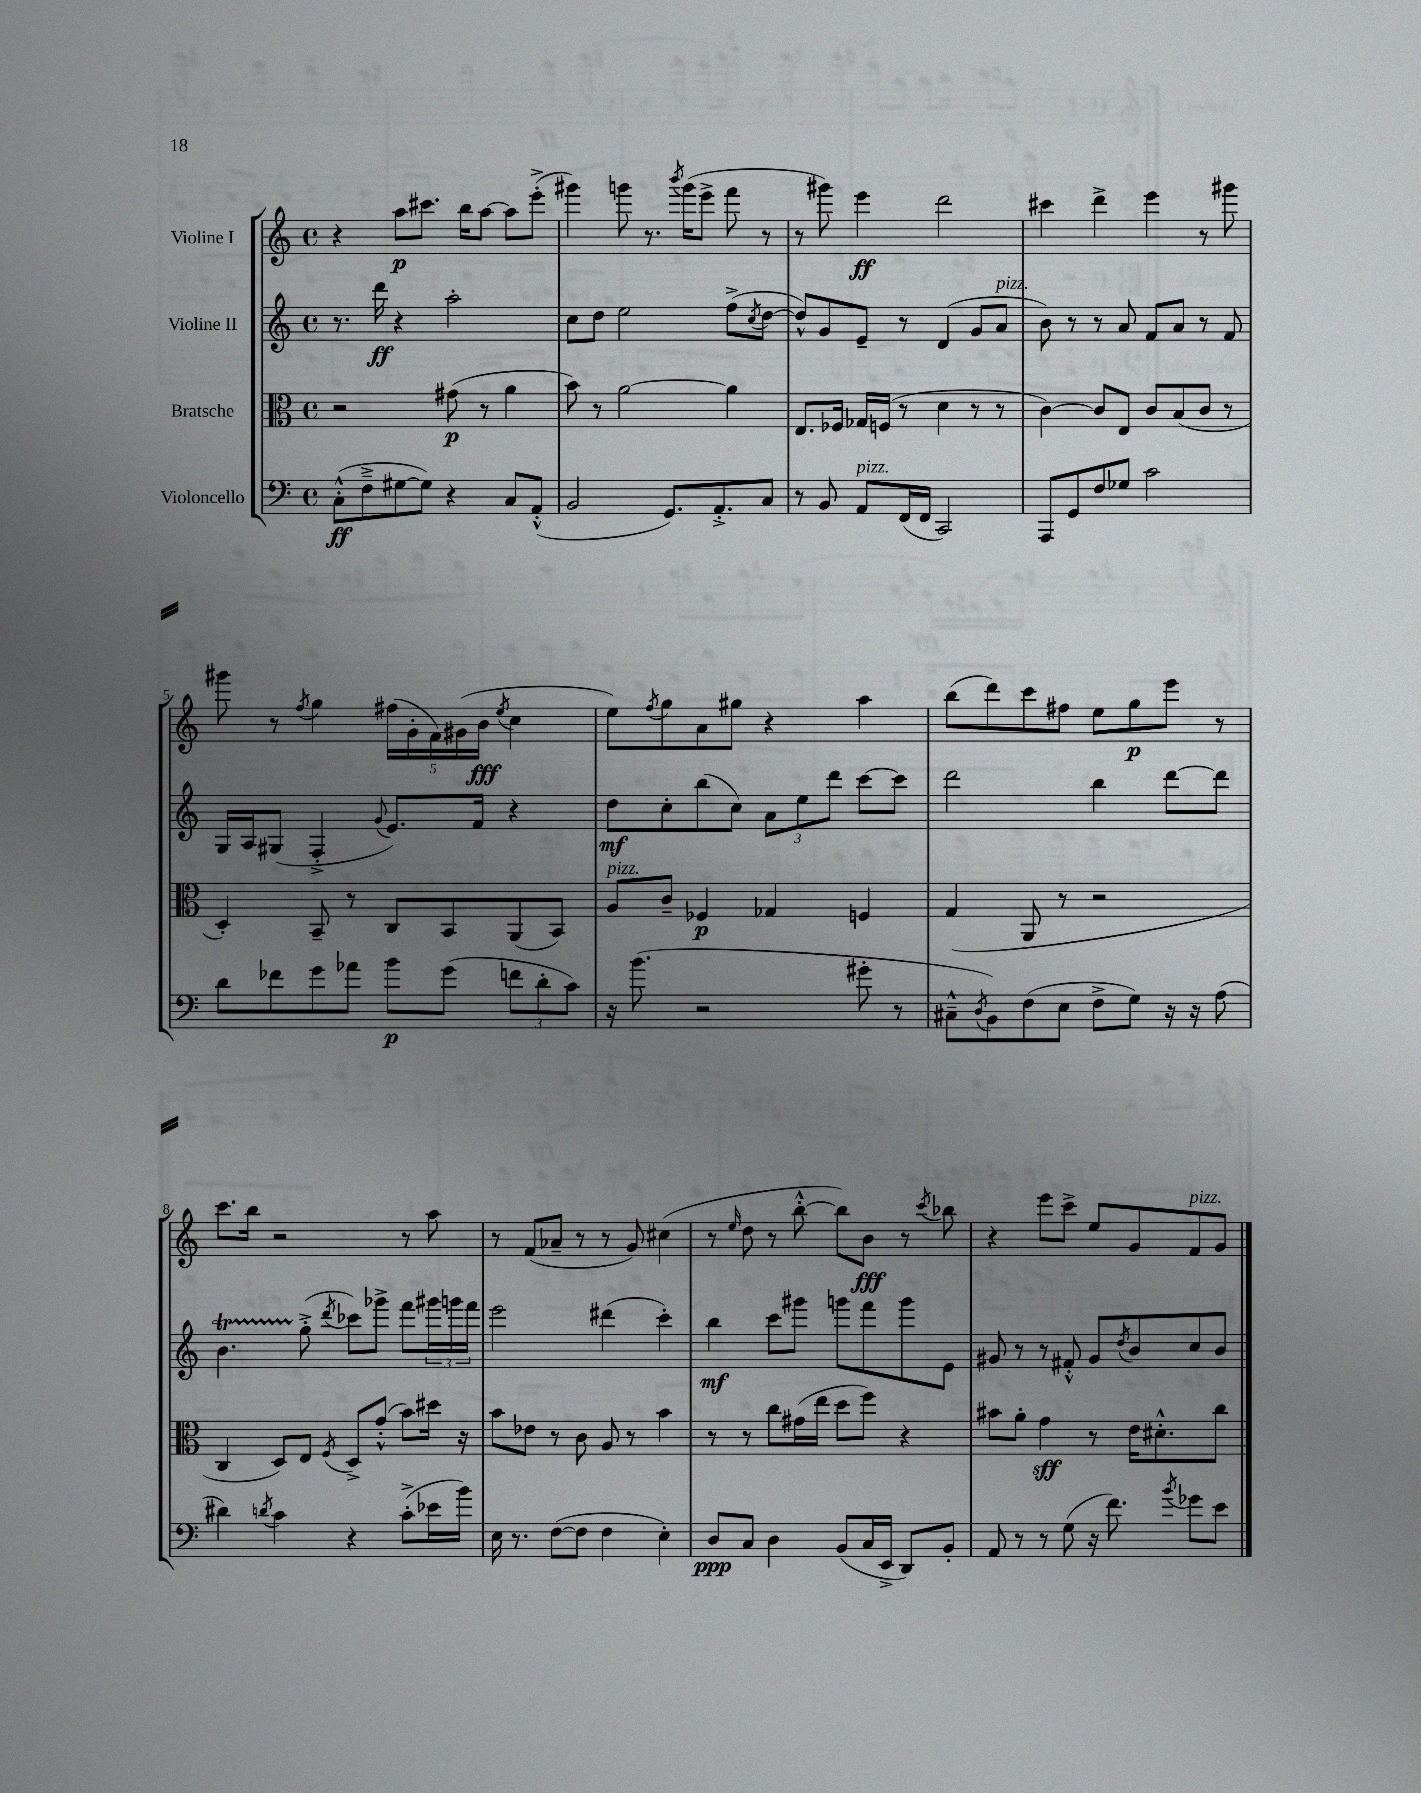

**kern	**dynam	**kern	**dynam	**kern	**dynam	**kern	**dynam
*part4	*part4	*part3	*part3	*part2	*part2	*part1	*part1
*staff4	*staff4	*staff3	*staff3	*staff2	*staff2	*staff1	*staff1
*I"Violoncello	*	*I"Bratsche	*	*I"Violine II	*	*I"Violine I	*
*clefF4	*	*clefC3	*	*clefG2	*	*clefG2	*
*k[]	*	*k[]	*	*k[]	*	*k[]	*
*M4/4	*	*M4/4	*	*M4/4	*	*M4/4	*
*met(c)	*	*met(c)	*	*met(c)	*	*met(c)	*
=1	=1	=1	=1	=1	=1	=1	=1
(8C'^^\L	ff	2r	.	8.r	.	4r	.
8F~^\	.	.	.	.	.	.	.
.	.	.	.	16ddd\	ff	.	.
[8G#X\	.	.	.	4r	.	8aa\L	p
8G#\J])	.	.	.	.	.	8.ccc#X\J	.
4r	.	(8g#X\	p	2aa'\	.	.	.
.	.	.	.	.	.	16bb\KL	.
.	.	8r	.	.	.	[8aa\J	.
8C/L	.	4a\	.	.	.	8aa\L]	.
(8AA'^^/J	.	.	.	.	.	(8eee'^\J	.
=2	=2	=2	=2	=2	=2	=2	=2
2BB/	.	8b\)	.	8cc\L	.	4ggg#X\)	.
.	.	8r	.	8dd\J	.	.	.
.	.	[2a\	.	2ee\	.	8gggn\	.
.	.	.	.	.	.	8.r	.
8.GG/L)	.	.	.	.	.	.	.
.	.	.	.	.	.	8qbbb/	.
.	.	.	.	.	.	(16ggg\KL	.
.	.	.	.	.	.	8eee^\J	.
8.AA'^/	.	.	.	.	.	.	.
.	.	4a\]	.	(8ff^\L	.	8fff\	.
.	.	.	.	8qcc/	.	.	.
8C/J	.	.	.	[8dd\J	.	8r	.
=3	=3	=3	=3	=3	=3	=3	=3
8r	.	8.E/L	.	8dd^^/L])	.	8r	.
8BB/	.	.	.	8g/	.	8ggg#X\)	.
.	.	16F-X/Jk	.	.	.	.	.
!LO:TX:a:i:t=pizz.	!	!	!	!	!	!	!
8AA/L	.	16G-X/LL	.	8e~/J	.	4eee\	ff
.	.	(16Fn/JJ	.	.	.	.	.
(16FF/L	.	8r	.	8r	.	.	.
16FF/JJ	.	.	.	.	.	.	.
2CC/)	.	4d\	.	(4d/	.	2ddd\	.
.	.	8r	.	8g/L	.	.	.
!	!	!	!	!LO:TX:a:i:t=pizz.	!	!	!
.	.	8r	.	8a/J	.	.	.
=4	=4	=4	=4	=4	=4	=4	=4
8AAA/L	.	[4c\)	.	8b\)	.	4ccc#X\	.
8GG/	.	.	.	8r	.	.	.
8F/	.	8c/L]	.	8r	.	4ddd^\	.
8G-X/J	.	8E/J	.	8a/	.	.	.
2c\	.	8c/L	.	8f/L	.	4eee\	.
.	.	(8B/	.	8a/J	.	.	.
.	.	8c/J	.	8r	.	8r	.
.	.	8r	.	8f/	.	8ggg#X\	.
!!LO:LB:g=z
=5	=5	=5	=5	=5	=5	=5	=5
8d\L	.	4D'/)	.	16G/LL	.	8ggg#X\	.
.	.	.	.	16A/J	.	.	.
8f-X\	.	.	.	(8G#X/J	.	8r	.
.	.	.	.	.	.	8qff/	.
8g\	.	8BB~/	.	4F'^/	.	4gg\	.
8a-X\J	.	8r	.	.	.	.	.
.	.	.	.	8qqg/	.	.	.
8b\L	p	8C/L	.	8.e/L)	.	(20ff#X\LL	.
.	.	.	.	.	.	20g'\	.
.	.	.	.	.	.	20f\)	.
(8g\J	.	8BB/	.	.	.	.	.
.	.	.	.	.	.	(20g#X\	.
.	.	.	.	16f/Jk	.	.	.
.	.	.	.	.	.	20b\JJ	fff
.	.	.	.	.	.	8qee/	.
12fn\L	.	(8AA/	.	4r	.	4cc\	.
12d'\	.	.	.	.	.	.	.
.	.	8BB/J)	.	.	.	.	.
12c\J)	.	.	.	.	.	.	.
=6	=6	=6	=6	=6	=6	=6	=6
!	!	!LO:TX:a:i:t=pizz.	!	!	!	!	!
16r	.	8A/L	.	8dd\L	mf	8ee\L)	.
(8.b\	.	.	.	.	.	.	.
.	.	.	.	.	.	8qff/	.
.	.	8c~/J	.	8cc'\	.	8gg\	.
2r	.	4F-X/	p	(8bb\	.	8a\	.
.	.	.	.	8cc\J)	.	8gg#X\J	.
.	.	4G-X/	.	12a\L	.	4r	.
.	.	.	.	12ee\	.	.	.
.	.	.	.	12ddd\J	.	.	.
8g#X'\	.	4Fn/	.	[8ccc\L	.	4aa\	.
8r	.	.	.	8ccc\J]	.	.	.
=7	=7	=7	=7	=7	=7	=7	=7
8C#X~^^\L	.	(4G/	.	2ddd\	.	(8bb\L	.
8qD/	.	.	.	.	.	.	.
8BB\)	.	.	.	.	.	8ddd\)	.
(8F\	.	8AA/	.	.	.	8ccc\	.
8E\J	.	8r	.	.	.	8ff#X\J	.
8F^\L	.	2r	.	4bb\	.	8ee\L	.
8G\J)	.	.	.	.	.	8gg\	p
16r	.	.	.	[8ddd\L	.	8eee\J	.
16r	.	.	.	.	.	.	.
(8A\	.	.	.	8ddd\J]	.	8r	.
!!LO:LB:g=z
=8	=8	=8	=8	=8	=8	=8	=8
4d#X\)	.	4C/	.	4.bt\	.	8.ccc\L	.
.	.	.	.	.	.	16bb\Jk	.
8qdn/	.	.	.	.	.	.	.
4c\	.	8D/L)	.	.	.	2r	.
.	.	8E/J	.	(8gg'^\	.	.	.
.	.	8qF/	.	8qddd/	.	.	.
4r	.	8D^/L	.	8ccc-X\L)	.	.	.
.	.	(8g'^^/J	.	8ggg-X^\J	.	.	.
(8c'^\L	.	8b\L)	.	8fff\L	.	8r	.
16e-X\L	.	16dd#X\Jk	.	24ggg#X\L	.	8aa\	.
.	.	.	.	24gggn\	.	.	.
16b\JJ)	.	16r	.	.	.	.	.
.	.	.	.	24fff\JJ	.	.	.
=9	=9	=9	=9	=9	=9	=9	=9
16E\	.	8b\L	.	2eee\	.	8r	.
8.r	.	.	.	.	.	.	.
.	.	8e-X\J	.	.	.	(8f/L	.
([8F\L	.	8r	.	.	.	8a-X~/J	.
8F\J]	.	8c\	.	.	.	8r	.
4F\	.	8A/	.	(4ddd#X\	.	8r	.
.	.	8r	.	.	.	8g/)	.
4E'\)	.	4b\	.	4ccc'\)	.	(4cc#X\	.
=10	=10	=10	=10	=10	=10	=10	=10
8D/L	ppp	8r	.	4bb\	mf	8r	.
.	.	.	.	.	.	16qqee/	.
8C/J	.	8r	.	.	.	8dd\	.
4D\	.	8cc\L	.	8ccc\L	.	8r	.
.	.	(16g#X\L	.	8ggg#X\J	.	[8bb'^^\	.
.	.	16ee\JJ	.	.	.	.	.
(8BB/L	.	8dd\L	.	8gggn\L	.	8bb\L])	.
16C/L	.	8ff\J)	.	8fff\	.	8b\J	fff
16EE^/JJ	.	.	.	.	.	.	.
8DD/L)	.	4r	.	8ggg\	.	8r	.
.	.	.	.	.	.	8qccc/	.
8BB'/J	.	.	.	8e\J	.	8bb-X\	.
=11	=11	=11	=11	=11	=11	=11	=11
8AA/	.	8b#X\L	.	8g#X/	.	4r	.
8r	.	8a'\J	.	8r	.	.	.
8r	.	4g\	sff	8r	.	8eee\L	.
(8G\	.	.	.	8f#X'^^/	.	8ccc^\J	.
16r	.	8r	.	8g#/L	.	8ee/L	.
8.f\)	.	.	.	.	.	.	.
.	.	.	.	8qdd/	.	.	.
.	.	16e\KL	.	8b/	.	8g/	.
.	.	8.d#X'^^\	.	.	.	.	.
8qb/	.	.	.	.	.	.	.
!	!	!	!	!	!	!LO:TX:a:i:t=pizz.	!
8g-X\L	.	.	.	8cc/	.	8f/	.
8e\J	.	8cc\J	.	8b/J	.	8g/J	.
==	==	==	==	==	==	==	==
*-	*-	*-	*-	*-	*-	*-	*-
